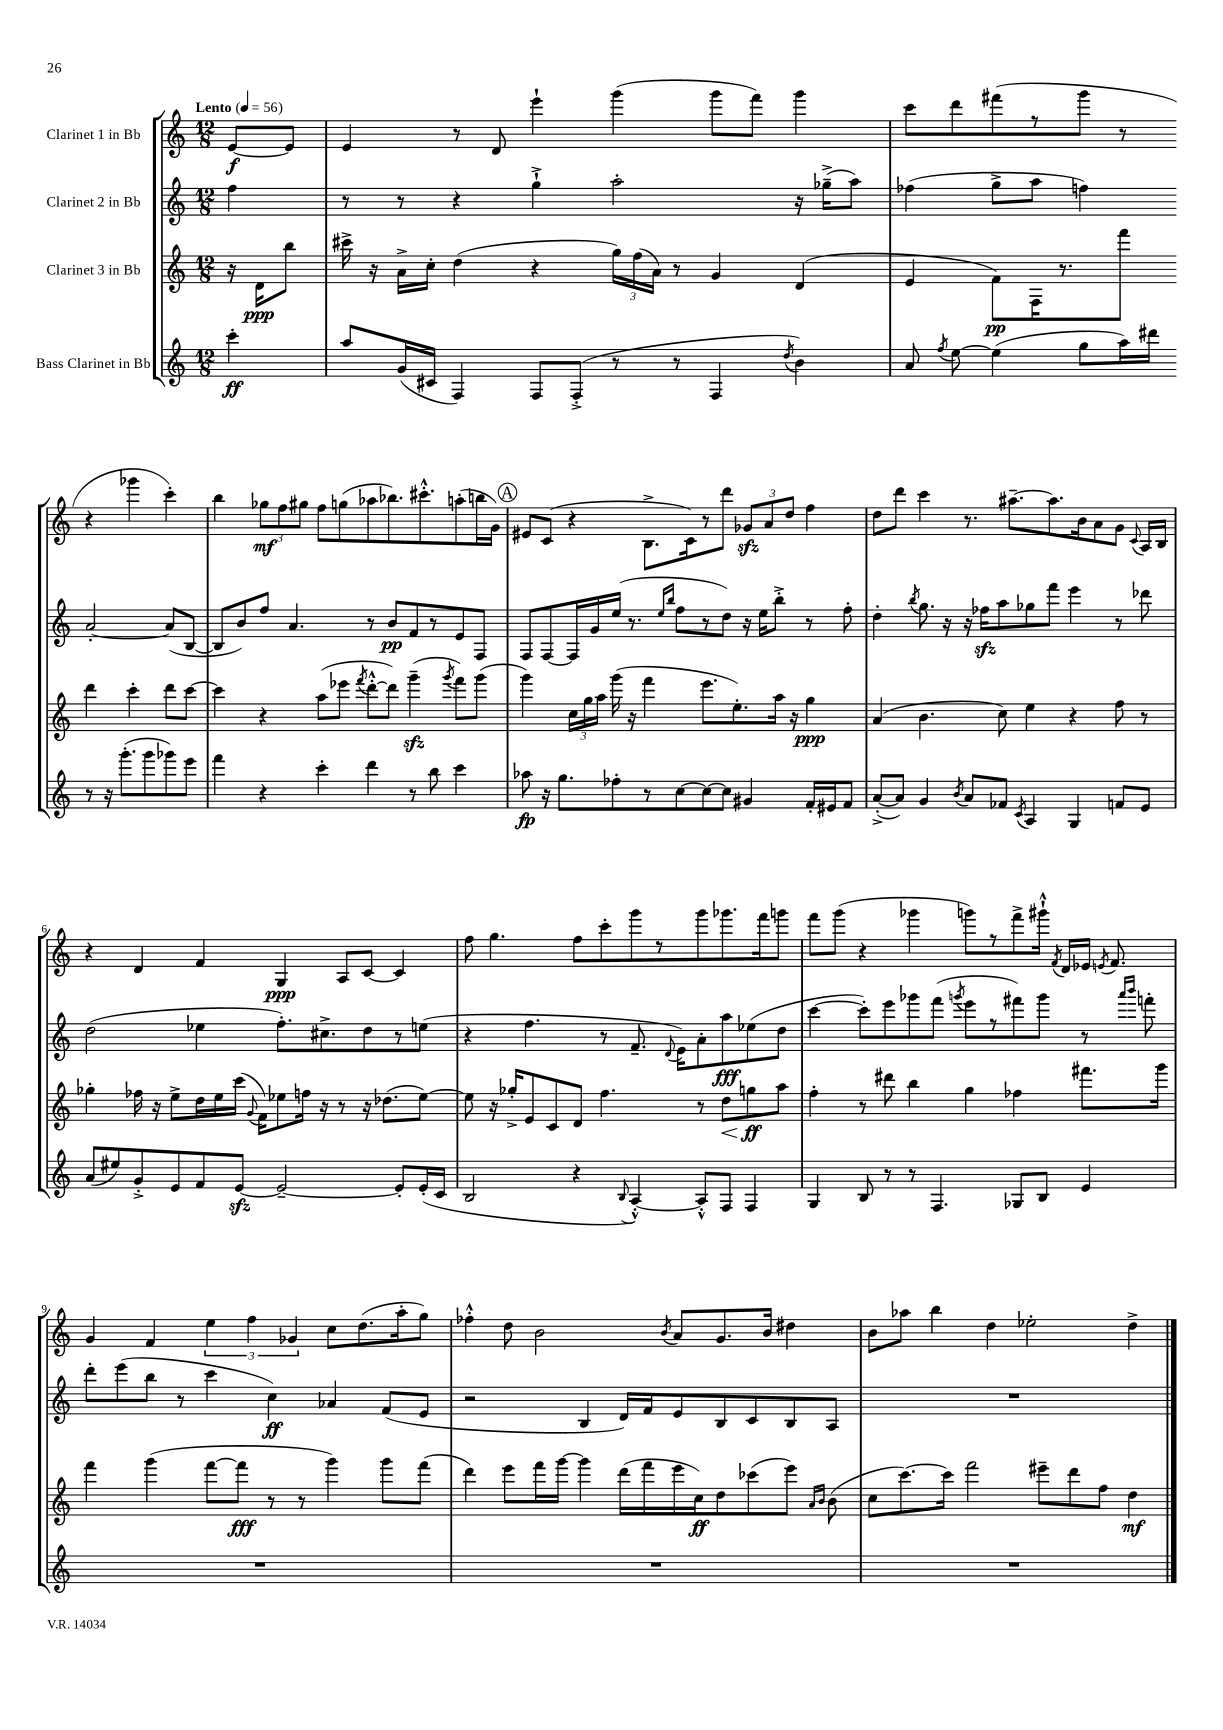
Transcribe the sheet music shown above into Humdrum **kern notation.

**kern	**kern	**kern	**kern
*staff4	*staff3	*staff2	*staff1
*clefG2	*clefG2	*clefG2	*clefG2
*k[]	*k[]	*k[]	*k[]
*M12/8	*M12/8	*M12/8	*M12/8
*MM56	*MM56	*MM56	*MM56
4ccc'	16r	4ff	[8e
.	16d	.	.
.	8bb	.	8e]
=	=	=	=
8aa	16ccc#^	8r	4e
.	16r	.	.
(16g	16a^	8r	.
16c#	16cc'	.	.
4F)	(4dd	4r	8r
.	.	.	8d
8F	4r	4gg`^	4eee`
(8F'^	.	.	.
8r	24gg)	2aa'	(4ggg
.	(24ff	.	.
.	24a)	.	.
8r	8r	.	.
4F	4g	.	8ggg
.	.	.	8fff)
8qdd	.	.	.
4b)	(4d	16r	4ggg
.	.	(16gg-~^	.
.	.	8aa)	.
=	=	=	=
8a	4e	(4ff-	8ccc
8qff	.	.	.
[8ee	.	.	8ddd
(4ee]	8f)	8gg^	(8fff#
.	16F	8aa	8r
.	8.r	.	.
8gg	.	4ff)	8ggg
16aa)	8fff	.	8r
16ddd#	.	.	.
8r	4ddd	[2a'	4r
16r	.	.	.
(8.ggg'	.	.	.
.	4ccc'	.	4ggg-
8ggg	.	.	.
8ggg-)	8ddd	(8a]	4ccc')
8eee	[8ccc	[8B	.
=	=	=	=
4fff	4ccc]	8B]	4bb
.	.	8b)	.
4r	4r	8ff	12gg-
.	.	.	12ff
.	.	4.a	.
.	.	.	12gg#
4ccc'	(8aa	.	8ff
.	8eee-	.	(8gg
.	8qfff	.	.
4ddd	[8ddd'^^	8r	8aa-
.	8ddd])	8b	8.bb-)
8r	(4ggg~	8f	.
.	.	.	8.ccc#'^^
8bb	.	8r	.
.	8qggg	.	.
4ccc	8fff)	8e	(8aa'
.	(8ggg	8F	16bb
.	.	.	16g)
=	=	=	=
8aa-	4ggg)	8F	8e#
16r	.	[8F	(8c
8.gg	.	.	.
.	24cc	16F]	4r
.	24gg	.	.
.	.	16g	.
.	24aa	.	.
8ff-'	(16ggg	(16ee	.
.	16r	8.r	.
8r	4fff	.	8.B^
.	.	16qqee	.
.	.	16qqbb	.
[8cc	.	8ff	.
.	.	.	16c)
8cc_	8.eee	8r	8r
8cc]	.	8dd)	8ddd
.	8.ee')	.	.
4g#	.	16r	12g-
.	.	16ee	.
.	.	.	12a
.	16aa	8bb'^	.
.	.	.	12dd
.	16r	.	.
16f'	4gg	8r	4ff
16e#	.	.	.
8f	.	8ff'	.
=	=	=	=
([8a'^	(4a	4dd'	8dd
8a])	.	.	8ddd
.	.	8qbb	.
4g	4.b	8.gg	4ccc
.	.	16r	.
8qb	.	.	.
8a	.	16r	8.r
.	.	16ff-	.
8f-	8cc)	8aa	.
.	.	.	[8.aa#~
8qc	.	.	.
4A	4ee	8gg-	.
.	.	8fff	8.aa#]
4G	4r	4eee	.
.	.	.	16b
.	.	.	8a
8f	8ff	8r	8g
.	.	.	8qqc
8e	8r	8ddd-	16A
.	.	.	16B
=	=	=	=
(8a	4gg-'	(2dd	4r
8ee#)	.	.	.
8g'^	16ff-	.	4d
.	16r	.	.
8e	8ee^	.	.
8f	16dd	4ee-	4f
.	16ee	.	.
[8e	(16ccc	.	.
.	8qqg	.	.
.	16f)	.	.
2e~_	8ee-	8.ff')	4G
.	16ff	.	.
.	16r	8.cc#^	.
.	8r	.	8A
.	16r	8dd	[8c
.	(8.dd-	.	.
8e']	.	8r	4c]
(16e'	[8ee-)	(8ee	.
16c	.	.	.
=	=	=	=
2B	8ee-]	4r	8ff
.	16r	.	4.gg
.	16gg-'^	.	.
.	8e	4.ff	.
.	8c	.	.
4r	8d	.	8ff
.	4.ff	8r	8ccc'
8qqB	.	.	.
[4A'^^)	.	8.f~	8ggg
.	.	.	8r
.	.	8qqd	.
.	.	16e)	.
8A'^^]	8r	8a'	8ggg
8F	8dd	8aa	8.ggg-
4F	8gg	(8ee-	.
.	.	.	16fff
.	8aa	8dd	8ggg
=	=	=	=
4G	4ff'	[4ccc	8fff
.	.	.	(8ggg
8B	8r	8ccc'])	4r
8r	8ddd#	8eee	.
8r	4bb	8ggg-	4ggg-
4.F	.	(8fff	.
.	.	8qggg	.
.	4gg	8eee	8ggg)
.	.	8r	8r
8G-	4ff-	8fff#)	8fff^
8B	.	8ggg	16ggg#`^^
.	.	.	8qf
.	.	.	16d
4e	8.fff#	8r	16e-
.	.	.	8qe
.	.	.	8.f
.	.	16qqaaa	.
.	.	16qqbbb	.
.	.	8fff'	.
.	16ggg	.	.
=	=	=	=
1.r	4fff	8ddd'	4g
.	.	(8eee	.
.	(4ggg	8bb	4f
.	.	8r	.
.	[8fff	4ccc	6ee
.	8fff]	.	.
.	.	.	6ff
.	8r	4cc)	.
.	.	.	6g-
.	8r	.	.
.	4ggg)	4a-	8cc
.	.	.	(8.dd
.	8ggg	(8f	.
.	.	.	16aa'
.	(8fff	8e	8gg)
=	=	=	=
1.r	4ddd)	2r	4ff-'^^
.	8eee	.	8dd
.	16fff	.	2b
.	[16ggg	.	.
.	4ggg]	4B	.
.	(16ddd	16d)	.
.	16fff	16f	.
.	.	.	8qb
.	16eee	8e	8a
.	16cc)	.	.
.	8dd	8B	8.g
.	(8ccc-	8c	.
.	.	.	16b
.	8eee)	8B	4dd#
.	16qqa	.	.
.	16qqb	.	.
.	(8b	8A	.
=	=	=	=
1.r	8cc	1.r	8b
.	[8.ccc)	.	8aa-
.	.	.	4bb
.	16ccc]	.	.
.	2fff	.	.
.	.	.	4dd
.	.	.	2ee-'
.	8eee#~	.	.
.	8ddd	.	.
.	8ff	.	.
.	4dd	.	4dd^
==	==	==	==
*-	*-	*-	*-
